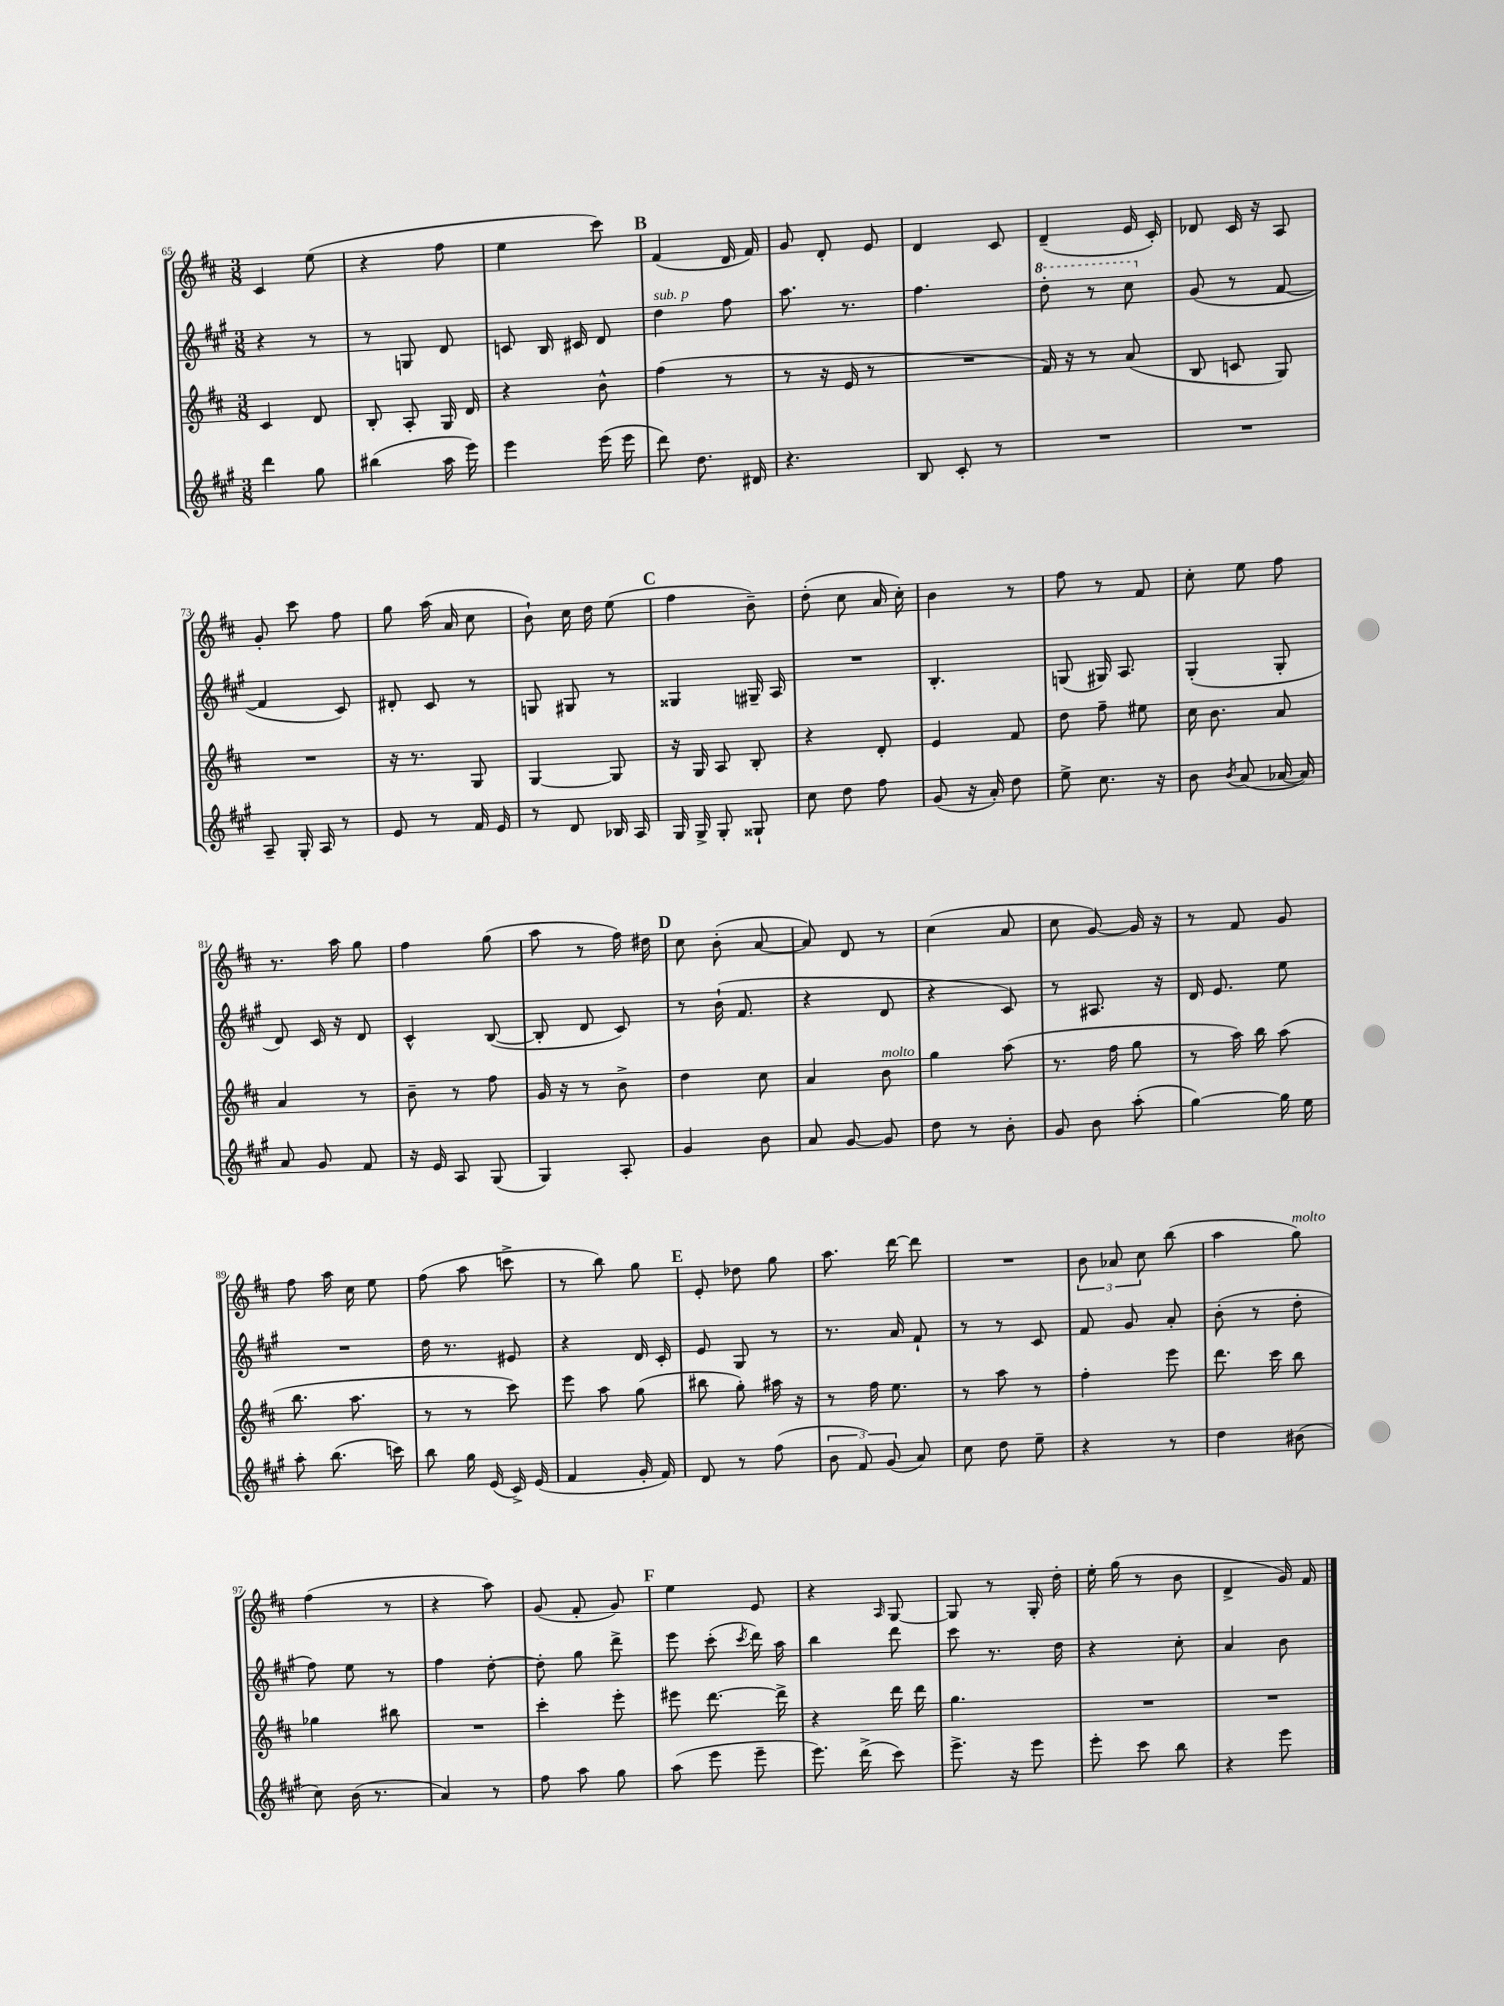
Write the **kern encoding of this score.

**kern	**kern	**kern	**kern
*part4	*part3	*part2	*part1
*staff4	*staff3	*staff2	*staff1
*clefG2	*clefG2	*clefG2	*clefG2
*k[f#c#g#]	*k[f#c#]	*k[f#c#g#]	*k[f#c#]
*M3/8	*M3/8	*M3/8	*M3/8
=65	=65	=65	=65
4ddd\	4c#/	4r	4c#/
8gg#\	8d/	8r	(8ee\
=66	=66	=66	=66
(4bb#X\	8B'/	8r	4r
.	8A'/	8Gn/	.
16aa\	16G/	8d/	8ff#\
16eee\)	16d/	.	.
=67	=67	=67	=67
4eee\	4r	8cn/	4ee\
.	.	16B/	.
.	.	16c#X/	.
(16eee\	8b^^\	8d/	8ccc#\)
16eee\	.	.	.
!!LO:REH:place=s1:t=B
=68	=68	=68	=68
!	!	!LO:TX:a:i:t=sub. p	!
8ddd\)	(4ff#\	4dd\	(4f#/
8.dd\	.	.	.
.	8r	8ff#\	16d/
16d#X/	.	.	16f#/)
=69	=69	=69	=69
4.r	8r	8.aa\	8g/
.	16r	.	8d'/
.	16e/	8.r	.
.	8r	.	8e/
=70	=70	=70	=70
8B/	4.r	4.ff#\	4d/
8c#'/	.	.	.
8r	.	.	8c#/
=71	=71	=71	=71
*	*	*8va	*
4.r	16f#/)	8ddd'\	(4d~/
.	16r	.	.
.	8r	8r	.
.	(8a/	8ccc#\	16e/
.	.	.	16c#'/)
=72	=72	=72	=72
*	*	*X8va	*
4.r	8B/	(8g#/	8d-X/
.	8cn/	8r	16c#/
.	.	.	16r
.	8G/)	[8f#/	8A/
!!LO:LB:g=z
=73	=73	=73	=73
8A~/	4.r	4f#/]	8g'/
16G#'/	.	.	8ccc#\
16A/	.	.	.
8r	.	8c#/)	8ff#\
=74	=74	=74	=74
8e/	16r	8d#X'/	8gg\
.	8.r	.	.
8r	.	8c#/	(16aa\
.	.	.	16a/
16f#/	8G/	8r	8cc#\
16e/	.	.	.
=75	=75	=75	=75
8r	[4G/	8Gn/	8b`\)
8d/	.	8G#X/	16cc#\
.	.	.	16dd\
16B-X/	8G/]	8r	(8ee\
16A/	.	.	.
!!LO:REH:place=s1:t=C
=76	=76	=76	=76
16G#/	16r	4G##X/	4ff#\
16G#^/	16G/	.	.
8G#'/	8A/	.	.
8G##X`/	8B'/	16G#X~/	8b~\)
.	.	16A/	.
=77	=77	=77	=77
8cc#\	4r	4.r	(8dd'\
8dd\	.	.	8cc#\
8ff#\	8d'/	.	16a/
.	.	.	16cc#'\)
=78	=78	=78	=78
(8g#/	4e/	4.B'/	4b\
16r	.	.	.
16a'/)	.	.	.
8dd\	8f#/	.	8r
=79	=79	=79	=79
8ee^\	8dd\	(8Gn/	8ff#\
8.cc#\	8ff#~\	16G#X/)	8r
.	.	8.A/	.
.	8ee#X\	.	8f#/
16r	.	.	.
=80	=80	=80	=80
8b\	16cc#\	(4G#'/	8cc#'\
.	8.b\	.	.
8qb/	.	.	.
(8a/	.	.	8ee\
[16a-X/	8a/	8G#'/	8ff#\
16a-/])	.	.	.
!!LO:LB:g=z
=81	=81	=81	=81
8a/	4a/	8d/)	8.r
8g#/	.	16c#/	.
.	.	16r	16aa\
8f#/	8r	8d/	8gg\
=82	=82	=82	=82
16r	8b~\	4c#^^/	4ff#\
16e/	.	.	.
8A/	8r	.	.
(8G#/	8ff#\	([8B/	(8gg\
=83	=83	=83	=83
4G#/)	16g/	8B'/]	8aa\
.	16r	.	.
.	8r	8d/	8r
8A'/	8b^\	8c#/)	16ff#\)
.	.	.	16dd#X\
!!LO:REH:place=s1:t=D
=84	=84	=84	=84
4g#/	4dd\	8r	8cc#\
.	.	(16b`\	(8b'\
.	.	8.f#/	.
8b\	8cc#\	.	[8a/
=85	=85	=85	=85
8a/	4a/	4r	8a/])
[8g#/	.	.	8d/
!	!LO:TX:a:i:t=molto	!	!
8g#/]	8b\	8d/	8r
=86	=86	=86	=86
8dd\	4gg\	4r	(4cc#\
8r	.	.	.
8b'\	(8aa\	8c#/)	8a/
=87	=87	=87	=87
8g#/	8.r	8r	8cc#\
8b\	.	8.A#X/	[8g/)
.	16ff#\	.	.
(8aa'\	8gg\	.	16g/]
.	.	16r	16r
=88	=88	=88	=88
[4gg#\)	8r	16d/	8r
.	.	8.e/	.
.	16aa\)	.	8f#/
.	16bb\	.	.
16gg#\]	(8aa\	8ee\	8g/
16ee\	.	.	.
!!LO:LB:g=z
=89	=89	=89	=89
8aa'\	8.bb\	4.r	8ff#\
(8.bb\	.	.	16aa\
.	8.aa\	.	16cc#\
.	.	.	8ee\
16cccn\)	.	.	.
=90	=90	=90	=90
8bb\	8r	16dd\	(8ff#\
.	.	8.r	.
16gg#\	8r	.	8aa\
(16e/	.	.	.
16c#^/)	8ccc#\)	8e#X/	8cccn^\
(16e/	.	.	.
=91	=91	=91	=91
4f#/	8eee\	4r	8r
.	8aa\	.	8bb\)
16g#'/	(8gg\	16d/	8gg\
16f#/)	.	16c#'/	.
!!LO:REH:place=s1:t=E
=92	=92	=92	=92
8d/	8bb#X\	8e/	8e'/
8r	8gg'\)	8G#/	8dd-X\
(8ff#\	16aa#X\	8r	8gg\
.	16r	.	.
=93	=93	=93	=93
12b\	8r	8.r	8.aa\
12f#/)	.	.	.
.	16ff#\	.	.
(12g#/	.	.	.
.	8.ee\	16a/	[16ddd\
8a/)	.	8f#`/	8ddd\]
=94	=94	=94	=94
8cc#\	8r	8r	4.r
8dd\	8aa\	8r	.
8ee~\	8r	8c#/	.
=95	=95	=95	=95
4r	4ff#'\	8f#/	12b\
.	.	.	12a-X/
.	.	8g#/	.
.	.	.	12cc#\
8r	8eee\	8a'/	(8bb\
=96	=96	=96	=96
4dd\	8.ddd\	(8b'\	4aa\
.	.	8r	.
.	16ccc#\	.	.
!	!	!	!LO:TX:a:i:t=molto
(8b#X\	8bb\	8dd'\	8gg\)
!!LO:LB:g=z
=97	=97	=97	=97
8cc#\)	4gg-X\	8ff#\)	(4ff#\
(16b\	.	8ee\	.
8.r	.	.	.
.	8bb#X\	8r	8r
=98	=98	=98	=98
4a/)	4.r	4ff#\	4r
8r	.	[8dd'\	8aa\)
=99	=99	=99	=99
8ff#\	4ccc#'\	8dd'\]	(8g/
8aa\	.	8gg#\	8f#'/
8gg#\	8eee'\	8ddd^\	8g/)
!!LO:REH:place=s1:t=F
=100	=100	=100	=100
(8aa\	8eee#X\	8eee\	4ee\
8eee\	[8.ddd\	(8ccc#'\	.
.	.	8qccc#/	.
8eee~\	.	16ddd\)	8e/
.	16ddd^\]	16aa\	.
=101	=101	=101	=101
8.eee\)	4r	4bb\	4r
(16ddd^\	.	.	.
.	.	.	16qqA/
8ccc#\)	16ddd\	8ddd\	[8G/
.	16ddd\	.	.
=102	=102	=102	=102
8.eee^\	4.gg\	8ccc#\	8G/]
.	.	8.r	8r
16r	.	.	.
8eee\	.	.	16G'/
.	.	16dd\	16dd'\
=103	=103	=103	=103
8eee'\	4.r	4r	16ee'\
.	.	.	(16gg\
8ccc#\	.	.	8r
8bb\	.	8cc#'\	8b\
=104	=104	=104	=104
4r	4.r	4a/	4d^/
8eee\	.	8b\	16g/)
.	.	.	16f#/
==	==	==	==
*-	*-	*-	*-
